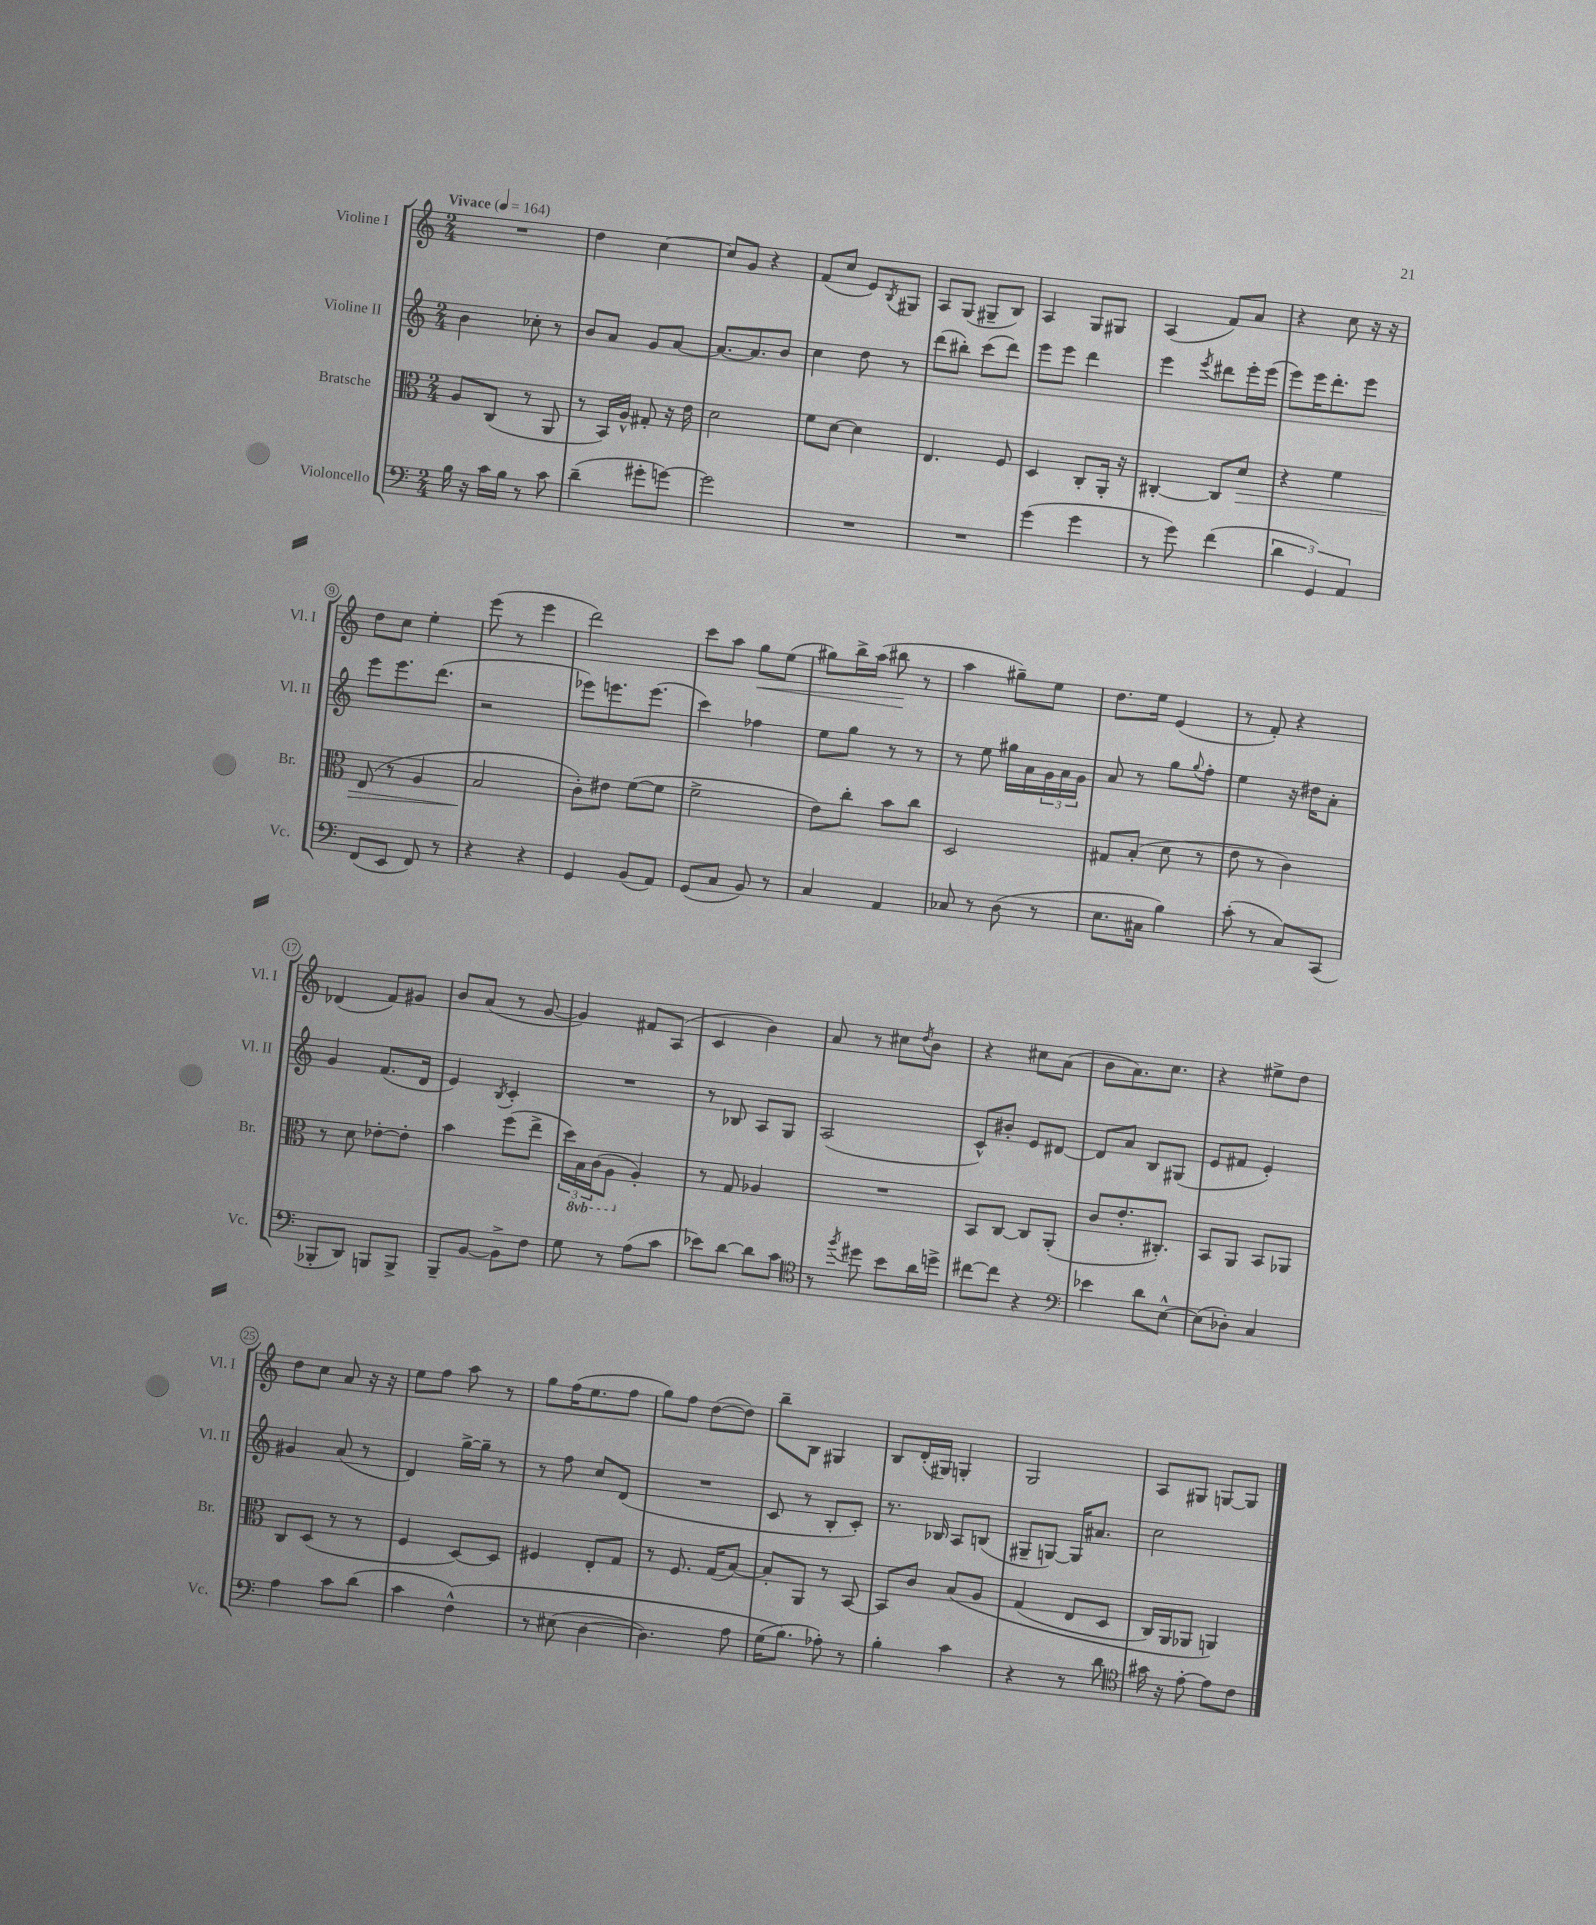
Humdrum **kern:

**kern	**kern	**kern	**kern
*staff4	*staff3	*staff2	*staff1
*clefF4	*clefC3	*clefG2	*clefG2
*k[]	*k[]	*k[]	*k[]
*M2/4	*M2/4	*M2/4	*M2/4
*MM164	*MM164	*MM164	*MM164
16B	8A	4b	2r
16r	.	.	.
16c	(8C	.	.
16B	.	.	.
8r	8r	8cc-'	.
8c	8AA	8r	.
=	=	=	=
(4d~	8r	8b	4dd
.	16BB)	8a	.
.	16A^^	.	.
8g#'	8G#'	8g	[4cc
[8g)	16r	[8a	.
.	16e	.	.
=	=	=	=
2g]	2d	8.a_	8cc]
.	.	.	8g
.	.	8.a]	.
.	.	.	4r
.	.	8b	.
=	=	=	=
2r	8f	4cc	(8f
.	[8d	.	8cc
.	4d]	8dd	8e)
.	.	.	8qB
.	.	8r	8G#
=	=	=	=
2r	4.E	(8ddd	8A
.	.	8bb#')	(8G
.	.	(8ccc	8G#~
.	8F	8ddd)	8B)
=	=	=	=
(4g	4D	8eee	4A
.	.	8eee	.
4g	8C'	4ddd	8G
.	16AA'	.	8G#
.	16r	.	.
=	=	=	=
8r	[4C#'	4eee	(4A
8g)	.	.	.
.	.	8qeee	.
(4f	8C#]	8ddd#	8f)
.	8d	16eee'	8a
.	.	(16eee	.
=	=	=	=
6d	4r	8eee)	4r
.	.	16eee	.
6GG)	.	.	.
.	.	8.ddd'	.
.	4f	.	8cc
6AA	.	.	.
.	.	8eee	16r
.	.	.	16r
=	=	=	=
(8FF	(8E	8eee	8dd
8EE	8r	8.eee	8cc
8FF)	4A	.	4ee'
.	.	(8.ddd	.
8r	.	.	.
=	=	=	=
4r	2B	2r	(8eee
.	.	.	8r
4r	.	.	4eee
=	=	=	=
4GG	8c')	8eee-)	2ddd)
.	8e#	8.eee	.
(8BB	([8f	.	.
.	.	(8.eee	.
8AA)	8f]	.	.
=	=	=	=
(8GG	2f^	4ccc)	8ccc
8C	.	.	8aa
8BB)	.	4ff-	8gg
8r	.	.	(8ee
=	=	=	=
4C	8e)	8ee	8gg#)
.	8cc'	8gg	16bb^
.	.	.	(16aa
4AA	8b	8r	8bb#
.	8cc	8r	8r
=	=	=	=
8C-	2D	8r	4aa
8r	.	8ee	.
(8D	.	16gg#	8gg#~)
.	.	16a	.
8r	.	24g	8ee
.	.	24a	.
.	.	24g	.
=	=	=	=
8.E	8G#	8a	8.dd
.	(8B'	8r	.
16C#	.	.	16ee
4B)	8d	8gg	(4e
.	.	8qqgg	.
.	8r	8ff'	.
=	=	=	=
(8c'	8e	4ee	8r
8r	8r	.	8f')
8C)	4c)	16r	4r
.	.	16dd#	.
(8CC	.	8a'	.
=	=	=	=
8BBB-'	8r	4g	(4d-
8DD)	8d	.	.
8BBB	[8e-'	(8.f	8f)
8BBB^	8e-']	.	8g#
.	.	16d	.
=	=	=	=
8BBB~	4b	4e)	8b
[8BB	.	.	(8a
.	.	8qB	.
8BB^]	(8ff	4c'	8r
8F	8ee^	.	[8g
=	=	=	=
8G	24dd)	2r	4g])
.	24BB	.	.
.	(24C	.	.
8r	8AA	.	.
(8A	4A')	.	8f#
8c	.	.	(8A
=	=	=	=
8e-)	8r	8r	4c
[8d	8G	8B-	.
8d]	4A-	8A	4b)
8c	.	8G	.
=	=	=	=
*clefC4	*	*	*
8r	2r	(2A	8a
8qff	.	.	.
8dd#	.	.	8r
8b	.	.	8cc#
.	.	.	8qdd
16a	.	.	8b
16dd^	.	.	.
=	=	=	=
[8cc#	8BB	8c^^)	4r
8cc#]	[8C	8b#'	.
4r	8C]	8e	8cc#
.	(8AA'	[8d#	(8a
=	=	=	=
*clefF4	*	*	*
4e-	8c	8d#]	8b
.	8.e'	8a	8.a)
8d	.	8B	.
.	8.C#')	.	8.cc
[8E^^	.	(8G#	.
=	=	=	=
(8E]	8BB	8e	4r
8D-')	8AA	8f#	.
4C	8BB	4e')	8ee#^
.	8AA-	.	8dd
=	=	=	=
4A	8C	4g#	8dd
.	(8D	.	8cc
8c	8r	(8a	8a
(8d	8r	8r	16r
.	.	.	16r
=	=	=	=
4c	4F	4d)	8ee
.	.	.	8ff
&(4F^^)	[8D)	[16gg^	8aa
.	.	16gg~]	.
.	8D]	8r	8r
=	=	=	=
8r	4F#	8r	8gg
(8E#	.	8ff	(16ff
.	.	.	8.ee
[4D	8E'	8cc	.
.	8G	(8d	8ff
=	=	=	=
4.D])	8r	2r	8gg)
.	8.F	.	8ff
.	.	.	([8dd
.	(16G	.	.
8A	[8B)	.	8dd])
=	=	=	=
(16G	8B']	8c	8bb~
8.B&)	.	.	.
.	8AA	8r	8B
8A-')	8r	8B'	4G#
8r	[8BB	8c')	.
=	=	=	=
4B'	8BB]	8.r	8B
.	8c	.	(16d'
.	.	16B-	16G#)
4c	&(8B	8A	4G'
.	8A	(8B	.
=	=	=	=
4r	(4G	8G#~	2G
.	.	[8G)	.
8r	8E	16G]	.
.	.	8.a#	.
8d	8D	.	.
=	=	=	=
*clefC4	*	*	*
16g#	16C)	2cc	8A
16r	16AA	.	.
[8e'	8AA-	.	8G#
8e]	4AA&)	.	[8G
8c	.	.	8G]
==	==	==	==
*-	*-	*-	*-
